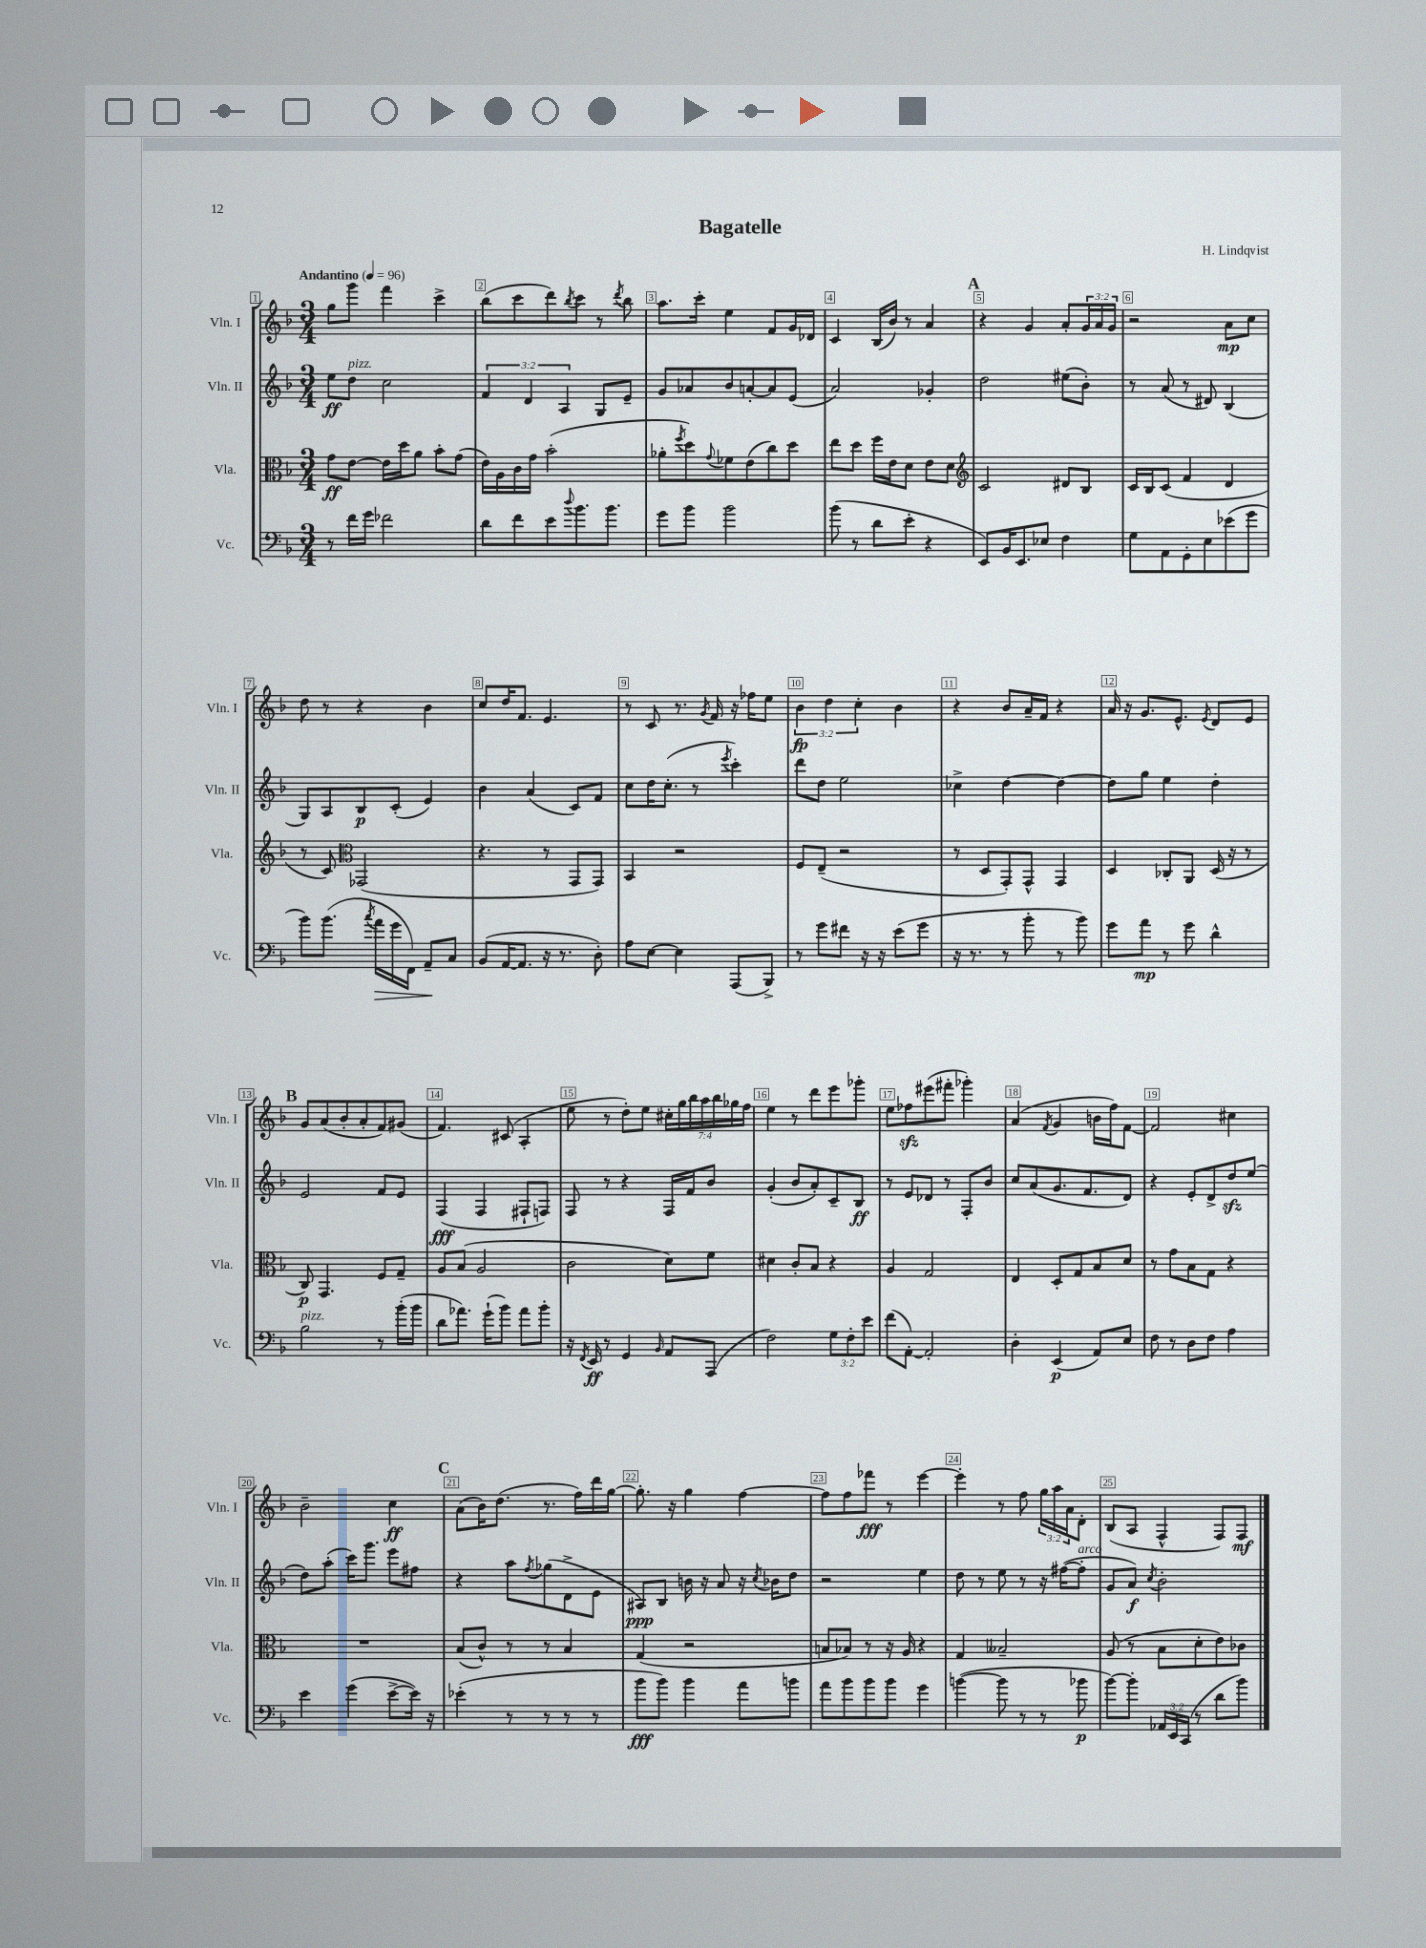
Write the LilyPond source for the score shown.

\header { title = "Bagatelle" composer = "H. Lindqvist" }
<<
\new StaffGroup <<
\new Staff = "s0" \with { instrumentName = "Vln. I" shortInstrumentName = "Vln. I" } {
    \clef treble \key f \major \numericTimeSignature \time 3/4 \override Staff.TupletNumber.text = #tuplet-number::calc-fraction-text \tempo "Andantino" 4 = 96
    g''8 g'''8 f'''4 c'''4-> |
    bes''8( c'''8 d'''8) \acciaccatura { bes''8 } c'''8 r8 \acciaccatura { d'''8 } bes''8 |
    a''8. c'''16-. e''4 f'8 g'16 des'16 |
    c'4 bes16( bes'16) r8 a'4 |
    \mark \markup { \bold "A" } r4 g'4 a'8-. \tuplet 3/2 { g'16 a'16 g'16 } |
    r2 a'8\mp c''8 |
    d''8 r8 r4 bes'4 |
    c''8 d''16 f'8. e'4. |
    r8 c'8 r8. \acciaccatura { g'8 } f'16 r16 fes''16 e''8 |
    \tuplet 3/2 { bes'4\fp d''4 c''4-. } bes'4 |
    r4 bes'8 a'16-- f'16 r4 |
    a'16 r16 g'8. e'8.-^ \acciaccatura { e'8 } d'8 e'8 |
    \mark \markup { \bold "B" } g'8 a'8( bes'8-. a'8-. f'8) gis'8( |
    f'4.) cis'8( a4-. |
    e''8 r8 d''8-.) e''8 \tuplet 7/4 { cis''16-. g''16 bes''16 a''16 bes''16 ges''16 f''16 } |
    e''4 r8 d'''8 e'''8 ges'''8-. |
    e''8 fes''8\sfz eis'''8( fis'''8-. ges'''4-.) |
    a'4( \acciaccatura { f'8 } g'4 b'16 f''16) f'8~ |
    f'2 cis''4 |
    bes'2-- c''4\ff |
    \mark \markup { \bold "C" } a'8( bes'16) d''8.( r8. f''16) d'''16 g''16~ |
    g''8.-. r16 g''4 f''4~ |
    f''8 f''8 fes'''8\fff r8 e'''4~ |
    e'''4-. r8 f''8 \tuplet 3/2 { g''16 a''16 a'16 } d'8-. |
    bes8( a8 f4-^ f8) f8\mf \bar "|." |
}
\new Staff = "s1" \with { instrumentName = "Vln. II" shortInstrumentName = "Vln. II" } {
    \clef treble \key f \major \numericTimeSignature \time 3/4 \override Staff.TupletNumber.text = #tuplet-number::calc-fraction-text
    e''8\ff d''8^\markup { \italic "pizz." } c''2 |
    \tuplet 3/2 { f'4 d'4 a4 } g8 e'8-- |
    g'8 aes'8 bes'8 a'8~-. a'8 e'8( |
    a'2) ges'4-. |
    \mark \markup { \bold "A" } d''2 eis''8( bes'8-.) |
    r8 a'8( r8 dis'8) bes4( |
    g8) a8 bes8\p c'8-.( e'4) |
    bes'4 a'4( c'8) f'8 |
    c''8 d''16 c''8.-.( r8 \acciaccatura { e'''8 } c'''4-.) |
    d'''8 d''8 e''2 |
    ces''4-> d''4~ d''4~ |
    d''8 g''8 e''4 d''4-. |
    \mark \markup { \bold "B" } e'2 f'8 e'8 |
    f4\fff( f4 fis8-! f8) |
    f8 r8 r4 f16 f'16 bes'8 |
    g'4-.( bes'8 a'8-.) c'8-- bes8\ff |
    r8 e'8 des'8 r8 f8-. bes'8 |
    c''8 a'8( g'8. f'8. d'8) |
    r4 e'8-. d'8-> d''8\sfz e''8( |
    d''8) a''8-.( c'''16) g'''8. e'''8 fis''8 |
    \mark \markup { \bold "C" } r4 a''8 \acciaccatura { f''8 } ges''8( d'8-> e'8 |
    ais8\ppp) bes8 b'16 r16 a'8 r16 \acciaccatura { c''8 } bes'16 d''8 |
    r2 e''4 |
    d''8 r8 e''8 r8 r16 fis''16~( fis''8-.^\markup { \italic "arco" } |
    g'8 a'8\f) \acciaccatura { c''8 } bes'2-. \bar "|." |
}
\new Staff = "s2" \with { instrumentName = "Vla." shortInstrumentName = "Vla." } {
    \clef alto \key f \major \numericTimeSignature \time 3/4
    g'8\ff e'8~ e'16 d''16 a'8 bes'8-. g'8( |
    e'16) a16 c'16 g'16 bes'2-.( |
    aes'8-. \acciaccatura { f''8 } d''8) \appoggiatura { g'8 } fes'8 e'8( c''8) d''8 |
    e''8 d''8 f''16 e'16 d'8 e'8 d'8 |
    \mark \markup { \bold "A" } \clef treble c'2 dis'8 bes8 |
    c'16 bes16 c'8( f'4 d'4 |
    r8 c'8) \clef alto ges,2( |
    r4. r8 g,8 g,8) |
    bes,4 r2 |
    f8 e8--( r2 |
    r8 d8 g,8-.) g,8-^ g,4 |
    d4 ces8-. a,8 d16( r16 r8 |
    \mark \markup { \bold "B" } c8\p) g,4. f8 g8-- |
    a8 bes8( a2 |
    c'2 d'8) f'8 |
    dis'4 c'8-. bes8 r4 |
    a4 g2 |
    e4 d8-. g8 bes8 d'8 |
    r8 g'8 bes8 g8 r4 |
    R2. |
    \mark \markup { \bold "C" } bes8( c'8-^) r8 r8 bes4 |
    g4( r2 |
    b8 bes8) r8 r16 a16 r4 |
    g4 beses2-- |
    a8( r8 bes8 d'8-. e'8) ces'8 \bar "|." |
}
\new Staff = "s3" \with { instrumentName = "Vc." shortInstrumentName = "Vc." } {
    \clef bass \key f \major \numericTimeSignature \time 3/4 \override Staff.TupletNumber.text = #tuplet-number::calc-fraction-text
    r8 f'16 g'16 fes'2 |
    d'8 f'8 e'8 \appoggiatura { d''8 } bes'8. bes'8. |
    g'8 bes'8 bes'2 |
    bes'8( r8 d'8 e'8-. r4 |
    \mark \markup { \bold "A" } e,8) bes,16 e,8. ees8 f4 |
    g8 a,8 g,8-. e8 ees'8( g'8 |
    bes'8) bes'8.( \acciaccatura { c''8 } a'16\> g'16 f,16) a,8--\! c8 |
    bes,8( a,16~ a,8. r16 r8. d8-.) |
    a8 e8~ e4 a,,8( bes,,8->) |
    r8 g'8 fis'8 r16 r16 e'8( g'8 |
    r16 r8. r8 bes'8-. r8 bes'8) |
    g'8 a'8\mp r8 g'8 d'4-^ |
    \mark \markup { \bold "B" } bes2^\markup { \italic "pizz." } r8 bes'16-.( bes'16 |
    d'8 aes'8.) g'16-!( bes'8) aes'8 bes'8-. |
    r16 \acciaccatura { f,8 } e,16\ff r8 g,4 \grace { bes,16 } a,8 a,,8( |
    f2) \tuplet 3/2 { g8 f8-. e'8 } |
    f'8( a,8~-.) a,2-. |
    d4-. e,4\p( a,8) e8 |
    f8 r8 d8 f8 a4 |
    e'4 g'4( e'8~-> e'16) r16 |
    \mark \markup { \bold "C" } ees'4-.( r8 r8 r8 r8 |
    bes'8\fff bes'8) bes'4 a'8 b'8 |
    a'8 bes'8 bes'8 bes'8 g'4 |
    b'4~( b'8 r8 r8 bes'8\p |
    bes'8~) bes'8-. \tuplet 3/2 { aes,16 e,16 c,16( } r8 d'8 bes'8) \bar "|." |
}
>>
>>
\layout { \context { \Score \override BarNumber.break-visibility = ##(#f #t #t) barNumberVisibility = #all-bar-numbers-visible \override BarNumber.stencil = #(make-stencil-boxer 0.1 0.3 ly:text-interface::print) } }
